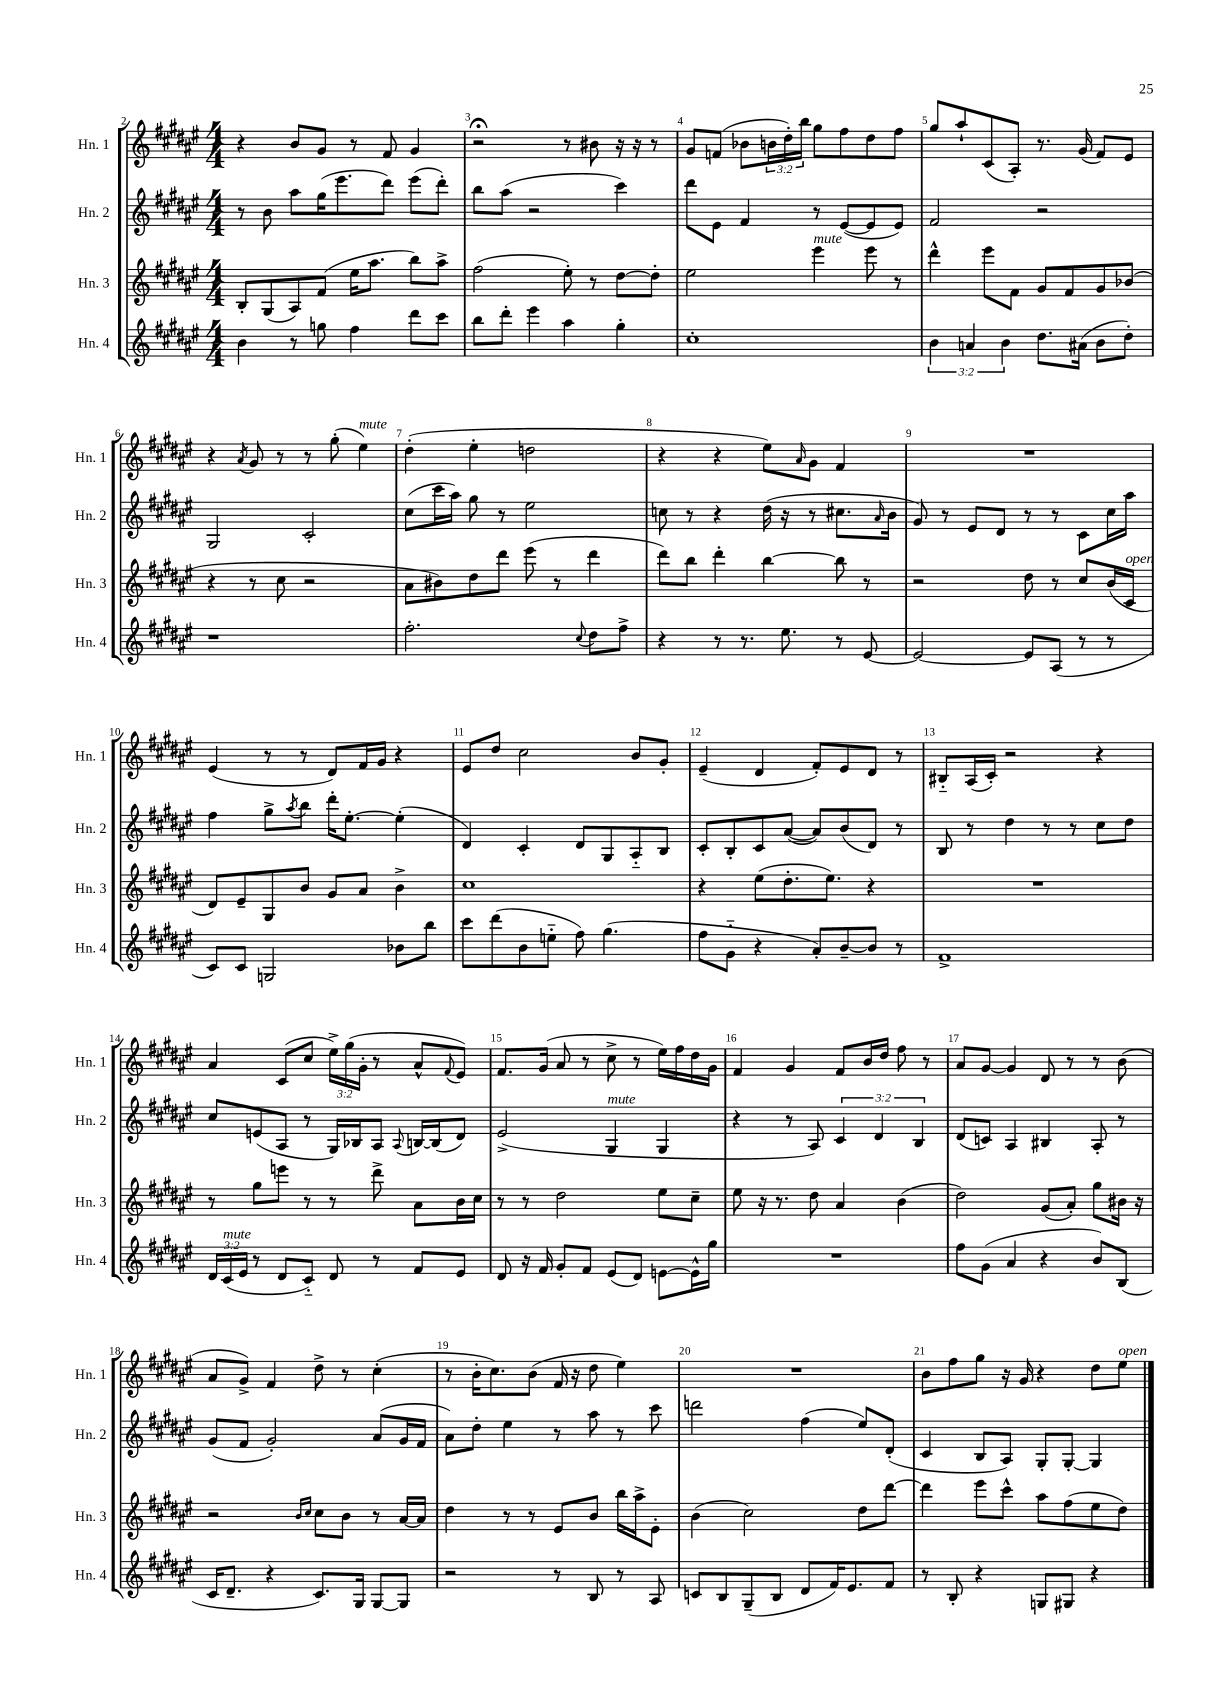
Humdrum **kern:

**kern	**kern	**kern	**kern
*part4	*part3	*part2	*part1
*staff4	*staff3	*staff2	*staff1
*I"Hn. 4	*I"Hn. 3	*I"Hn. 2	*I"Hn. 1
*I'Hn. 4	*I'Hn. 3	*I'Hn. 2	*I'Hn. 1
*clefG2	*clefG2	*clefG2	*clefG2
*k[f#c#g#d#a#e#]	*k[f#c#g#d#a#e#]	*k[f#c#g#d#a#e#]	*k[f#c#g#d#a#e#]
*M4/4	*M4/4	*M4/4	*M4/4
=2	=2	=2	=2
4b\	8B'/L	8r	4r
.	(8G#/	8b\	.
8r	8A#/)	8aa#\L	8b/L
8ggn\	(8f#/J	(16gg#\K	8g#/J
.	.	8.eee#\	.
4ff#\	16ee#\KL	.	8r
.	8.aa#\J	.	.
.	.	8ddd#\J)	8f#/
8ddd#\L	8bb\L)	(8eee#\L	4g#/
8ccc#\J	8aa#^\J	8ddd#'\J)	.
=3	=3	=3	=3
8bb\L	(2ff#\	8bb\L	2r;<
8ddd#'\J	.	(8aa#\J	.
4eee#\	.	2r	.
4aa#\	8ee#'\)	.	8r
.	8r	.	8b#X\
4gg#'\	[8dd#\L	4ccc#\)	16r
.	.	.	16r
.	8dd#'\J]	.	8r
=4	=4	=4	=4
1cc#'	2ee#\	8ddd#\L	8g#/L
.	.	8e#\J	(8fn/J
.	.	4f#/	8b-X\L
.	.	.	24bn\L
.	.	.	24dd#'\)
.	.	.	24bb\JJ
!	!LO:TX:a:i:t=mute	!	!
.	4eee#\	8r	8gg#\L
.	.	([8e#/L	8ff#\
.	8eee#\	8e#/]	8dd#\
.	8r	8e#/J)	8ff#\J
=5	=5	=5	=5
6b\	4ddd#^^\	2f#/	8gg#/L
.	.	.	8aa#`/
6an/	.	.	.
.	8eee#\L	.	(8c#/
6b\	.	.	.
.	8f#\J	.	8A#'/J)
8.dd#\L	8g#/L	2r	8.r
.	8f#/	.	.
(16a#X\Jk	.	.	(16g#/
8b\L	8g#/	.	8f#/L)
8dd#'\J)	(8b-X/J	.	8e#/J
!!LO:LB:g=z
=6	=6	=6	=6
1r	4r	2G#/	4r
.	.	.	8qa#/
.	8r	.	8g#/
.	8cc#\	.	8r
.	2r	2c#'/	8r
.	.	.	(8gg#'\
!	!	!	!LO:TX:a:i:t=mute
.	.	.	4ee#\)
=7	=7	=7	=7
2.ff#'\	8a#\L	(8cc#\L	(4dd#'\
.	8b#X\)	16ccc#\L	.
.	.	16aa#\JJ)	.
.	8dd#\	8gg#\	4ee#'\
.	8ddd#\J	8r	.
.	(8eee#\	2ee#\	2ddn\
.	8r	.	.
8qqcc#/	.	.	.
8dd#\L	4ddd#\	.	.
8ff#^\J	.	.	.
=8	=8	=8	=8
4r	8ddd#\L)	8ccn\	4r
.	8bb\J	8r	.
8r	4ddd#'\	4r	4r
8.r	.	.	.
.	[4bb\	(16dd#\	8ee#\L)
8.ee#\	.	16r	.
.	.	.	16qqa#/
.	.	8r	8g#\J
8r	8bb\]	8.cc#X\L	4f#/
[8e#/	8r	.	.
.	.	16qqa#/	.
.	.	16b\Jk	.
=9	=9	=9	=9
2e#/_	2r	8g#/)	1r
.	.	8r	.
.	.	8e#/L	.
.	.	8d#/J	.
8e#/L]	8dd#\	8r	.
(8A#/J	8r	8r	.
8r	8cc#/L	8c#\L	.
8r	(16b/L	16cc#\L	.
!	!LO:TX:a:i:t=open	!	!
.	16c#/JJ	16aa#\JJ	.
!!LO:LB:g=z
=10	=10	=10	=10
8c#/L)	8d#/L)	4ff#\	(4e#/
8c#/J	8e#~/	.	.
2Gn/	8G#/	8gg#^\L	8r
.	.	8qaa#/	.
.	8b/J	8bb\J	8r
.	8g#/L	16ddd#'\KL	8d#/L)
.	.	[8.ee#'\J	.
.	8a#/J	.	16f#/L
.	.	.	16g#/JJ
8b-X\L	4b^\	(4ee#'\]	4r
8bb\J	.	.	.
=11	=11	=11	=11
8ccc#\L	1cc#	4d#/)	8e#/L
(8ddd#\	.	.	8dd#/J
8b\	.	4c#'/	2cc#\
8een\J	.	.	.
8ff#\)	.	8d#/L	.
(4.gg#\	.	8G#/	.
.	.	8A#/	8b/L
.	.	8B/J	8g#'/J
=12	=12	=12	=12
8ff#\L	4r	8c#'/L	(4e#~/
8g#\J	.	8B'/	.
4r	(8ee#\L	8c#/	4d#/
.	8.dd#'\	([8a#/J	.
8a#'/L)	.	8a#/L])	8f#'/L)
.	8.ee#\J)	.	.
[8b~/	.	(8b/	8e#/
8b/J]	4r	8d#/J)	8d#/J
8r	.	8r	8r
=13	=13	=13	=13
1f#^	1r	8B/	8B#X/L
.	.	8r	(16A#/L
.	.	.	16c#'/JJ)
.	.	4dd#\	2r
.	.	8r	.
.	.	8r	.
.	.	8cc#\L	4r
.	.	8dd#\J	.
!!LO:LB:g=z
=14	=14	=14	=14
24d#/LL	8r	8cc#/L	4a#/
!LO:TX:a:i:t=mute	!	!	!
(24c#/	.	.	.
24e#/JJ	.	.	.
8r	8gg#\L	(8en/	.
8d#/L	8eeen\J	8A#/J	(8c#/L
8c#/J)	8r	8r	8cc#/J
8d#/	8r	16G#/LL)	24ee#^\LL)
.	.	.	(24gg#\
.	.	16B-X/J	.
.	.	.	24g#'\JJ
8r	8ddd#^\	8A#/J	8r
.	.	8qqA#/	.
8f#/L	8a#\L	[16Bn/LL	8a#^^/L
.	.	(16B/J]	.
.	.	.	8qqf#/
8e#/J	16b\L	8d#/J)	8e#/J)
.	16cc#\JJ	.	.
=15	=15	=15	=15
8d#/	8r	(2e#^/	8.f#/L
16r	8r	.	.
16f#/	.	.	(16g#/Jk
8g#'/L	2dd#\	.	8a#/
8f#/J	.	.	8r
!	!	!LO:TX:a:i:t=mute	!
(8e#/L	.	4G#/	8cc#^\
8d#/J)	.	.	8r
[8en\L	8ee#\L	4G#/	16ee#\LL)
.	.	.	16ff#\
16e^^\L]	8cc#~\J	.	16dd#\
16gg#\JJ	.	.	16g#\JJ
=16	=16	=16	=16
1r	8ee#\	4r	4f#/
.	16r	.	.
.	8.r	.	.
.	.	8r	4g#/
.	8dd#\	8A#/)	.
.	4a#/	6c#/	8f#/L
.	.	.	16b/L
.	.	6d#/	.
.	.	.	16dd#/JJ
.	(4b\	.	8ff#\
.	.	6B/	.
.	.	.	8r
=17	=17	=17	=17
8ff#\L	2dd#\)	(8d#/L	8a#/L
(8g#\J	.	8cn/J)	[8g#/J
4a#/	.	4A#/	4g#/]
4r	(8g#/L	4B#X/	8d#/
.	8a#'/J)	.	8r
8b/L)	8gg#\L	8A#'/	8r
(8B/J	16b#X\Jk	8r	(8b\
.	16r	.	.
!!LO:LB:g=z
=18	=18	=18	=18
16c#/KL	2r	(8g#/L	8a#/L
8.d#~/J	.	.	.
.	.	8f#/J	8g#^/J)
4r	.	2g#'/)	4f#/
.	16qqb/LL	.	.
.	16qqcc#/JJ	.	.
8.c#/L)	8cc#\L	.	8dd#^\
.	8b\J	.	8r
16G#/Jk	.	.	.
[8G#/L	8r	(8a#/L	(4cc#'\
8G#/J]	[16a#/LL	16g#/L	.
.	16a#/JJ]	16f#/JJ	.
=19	=19	=19	=19
2r	4dd#\	8a#\L)	8r
.	.	8dd#'\J	16b'\KL
.	.	.	8.cc#\)
.	8r	4ee#\	.
.	8r	.	(8b\J
8r	8e#/L	8r	16f#/
.	.	.	16r
8B/	8b/J	8aa#\	8dd#\
8r	16bb\LL	8r	4ee#\)
.	16aa#^\J	.	.
8A#/	8e#'\J	8ccc#\	.
=20	=20	=20	=20
8cn/L	(4b\	2dddn\	1r
8B/	.	.	.
(8G#~/	2cc#\)	.	.
8B/J	.	.	.
8d#/L	.	(4ff#\	.
16f#/K)	.	.	.
8.e#/	.	.	.
.	8dd#\L	8ee#/L)	.
8f#/J	[8ddd#\J	(8d#'/J	.
=21	=21	=21	=21
8r	4ddd#\]	4c#/	8b\L
8B'/	.	.	8ff#\
4r	8eee#\L	8B/L	8gg#\J
.	8ccc#^^\J	8A#/J)	16r
.	.	.	16g#/
8Gn/L	8aa#\L	8G#'/L	4r
8G#X/J	(8ff#\	[8G#'/J	.
4r	8ee#\	4G#/]	8dd#\L
!	!	!	!LO:TX:a:i:t=open
.	8dd#\J)	.	8ee#\J
==	==	==	==
*-	*-	*-	*-
